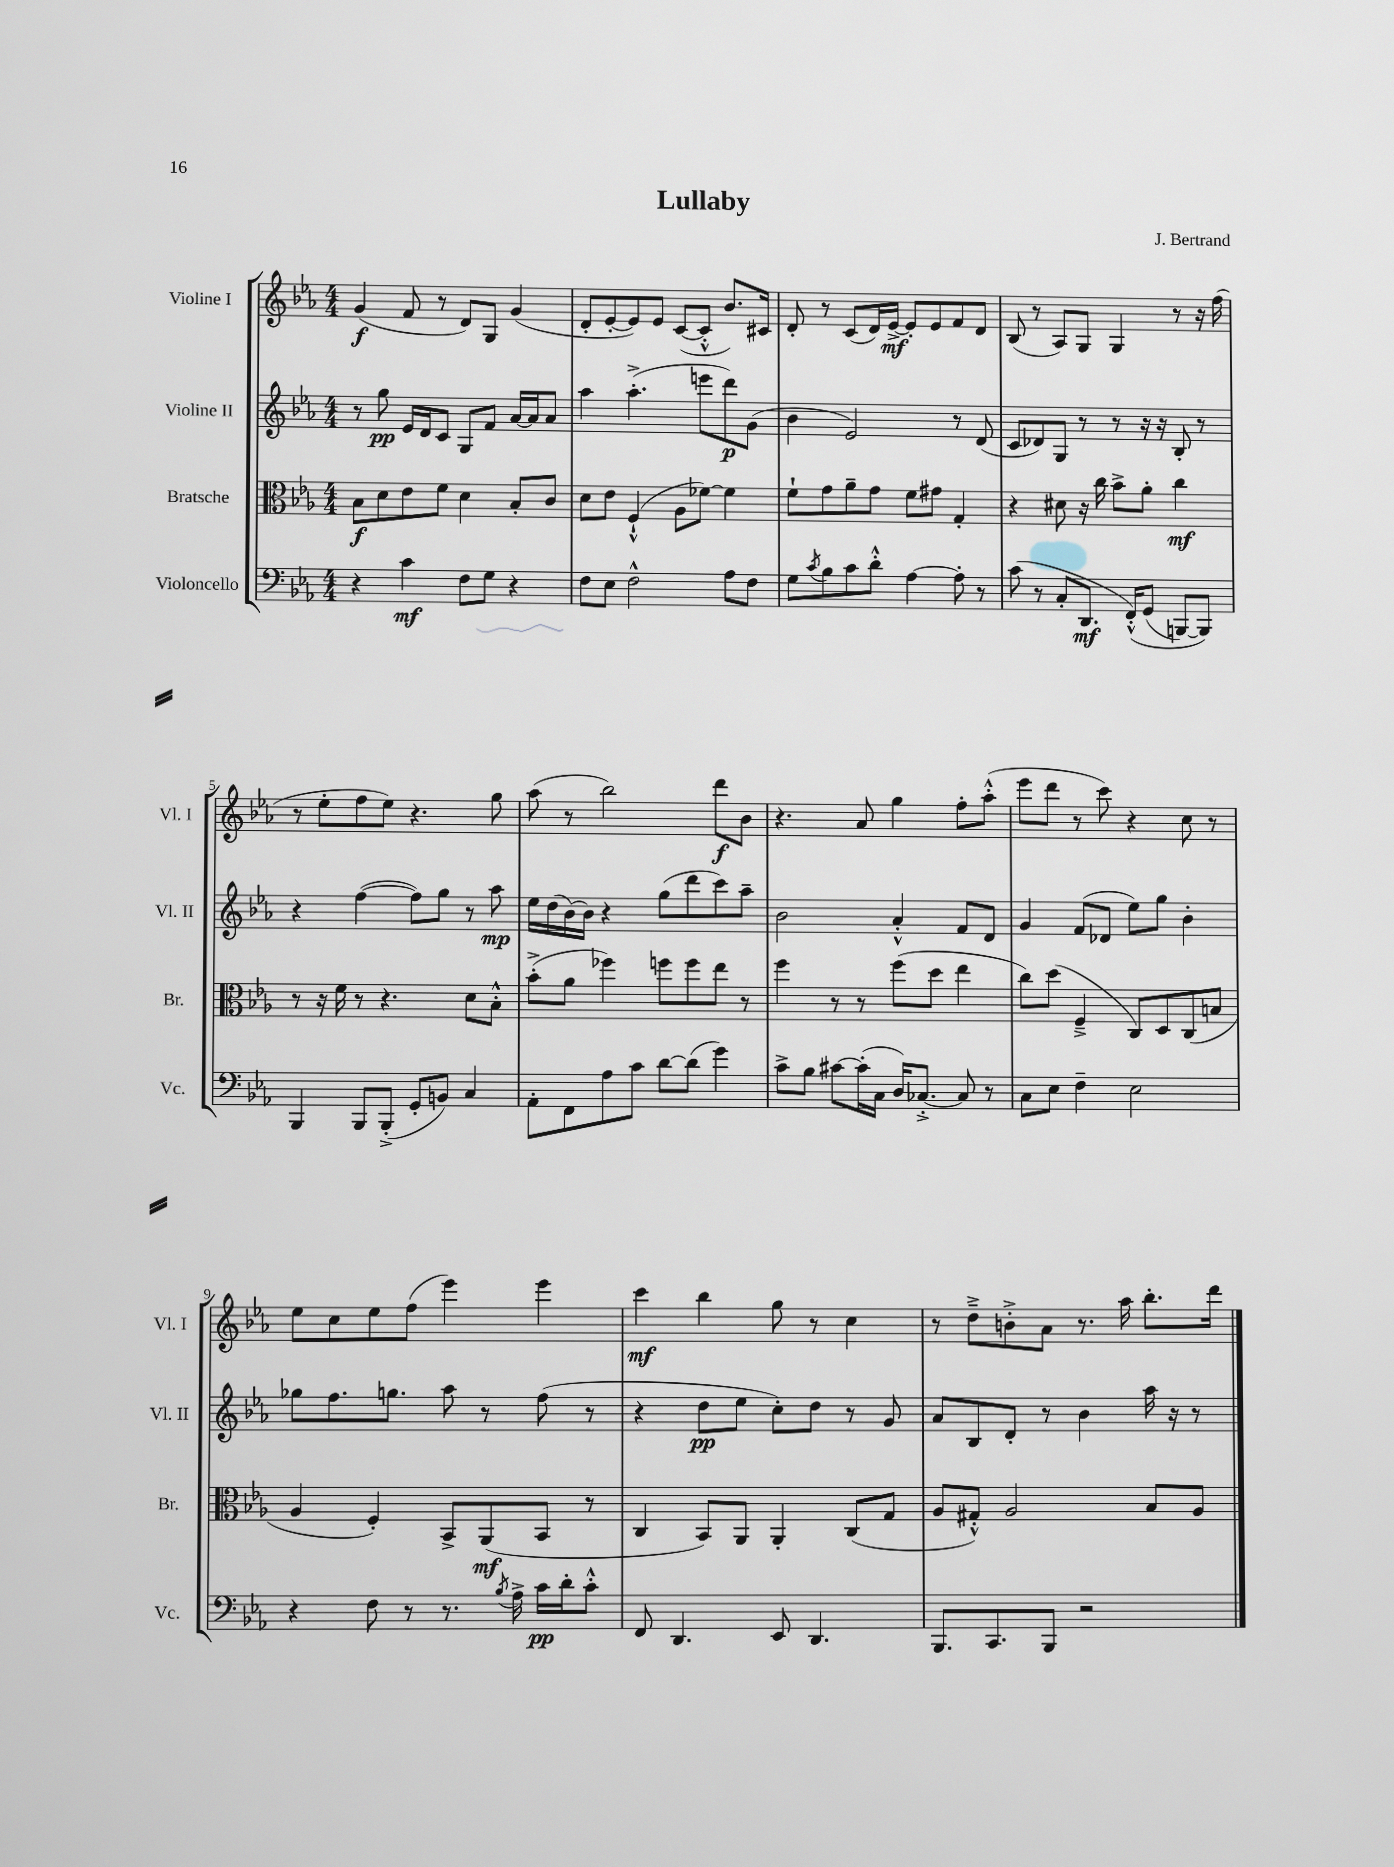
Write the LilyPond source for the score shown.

\header { title = "Lullaby" composer = "J. Bertrand" }
<<
\new StaffGroup <<
\new Staff = "s0" \with { instrumentName = "Violine I" shortInstrumentName = "Vl. I" } {
    \clef treble \key ees \major \numericTimeSignature \time 4/4
    g'4\f( f'8 r8 d'8) g8 g'4( |
    d'8-. ees'8~-. ees'8) ees'8 c'8~( c'8-.-^ bes'8.) cis'16 |
    d'8-. r8 c'8( d'16) ees'16~->\mf ees'8-. ees'8 f'8 d'8 |
    bes8( r8 aes8) g8 g4 r8 r16 f''16( |
    r8 ees''8-. f''8 ees''8) r4. g''8 |
    aes''8( r8 bes''2) d'''8\f bes'8 |
    r4. aes'8 g''4 f''8-. aes''8-.-^( |
    ees'''8 d'''8 r8 c'''8) r4 c''8 r8 |
    ees''8 c''8 ees''8 f''8( ees'''4) ees'''4 |
    c'''4\mf bes''4 g''8 r8 c''4 |
    r8 d''8---> b'8-.-> aes'8 r8. aes''16 bes''8.-. d'''16 \bar "|." |
}
\new Staff = "s1" \with { instrumentName = "Violine II" shortInstrumentName = "Vl. II" } {
    \clef treble \key ees \major \numericTimeSignature \time 4/4
    r8 g''8\pp ees'16 d'16 c'8 g8 f'8 aes'16~ aes'16 aes'8 |
    aes''4 aes''4.-.->( e'''8 d'''8\p) g'8( |
    bes'4 ees'2) r8 d'8( |
    c'8 des'8) g8 r8 r8 r16 r16 bes8-. r8 |
    r4 f''4~( f''8) g''8 r8 aes''8\mp |
    ees''16 d''16( bes'16~) bes'16 r4 g''8( d'''8 c'''8) aes''8-- |
    bes'2 aes'4-.-^ f'8 d'8 |
    g'4 f'8( des'8 ees''8) g''8 bes'4-. |
    ges''8 f''8. g''8. aes''8 r8 f''8( r8 |
    r4 d''8\pp ees''8 c''8-.) d''8 r8 g'8 |
    aes'8 bes8 d'8-. r8 bes'4 aes''16 r16 r8 \bar "|." |
}
\new Staff = "s2" \with { instrumentName = "Bratsche" shortInstrumentName = "Br." } {
    \clef alto \key ees \major \numericTimeSignature \time 4/4
    bes8\f d'8 ees'8 f'8 d'4 bes8-. c'8 |
    d'8 ees'8 f4-!-^( aes8 fes'8~) fes'4 |
    f'8-! g'8 aes'8-- g'8 f'8 gis'8 g4-. |
    r4 dis'8 r16 c''16 bes'8-> aes'8-. c''4\mf |
    r8 r16 f'16 r8 r4. d'8 bes8-.-^ |
    bes'8-.->( aes'8 fes''4) f''8 f''8 ees''8 r8 |
    f''4 r8 r8 f''8( d''8 ees''4 |
    c''8) d''8( f4---> c8) d8 c8( b8 |
    aes4 f4-.) bes,8-> aes,8\mf( bes,8 r8 |
    c4 bes,8) aes,8 aes,4-. c8( g8 |
    aes8 gis8-.-^) aes2 bes8 aes8 \bar "|." |
}
\new Staff = "s3" \with { instrumentName = "Violoncello" shortInstrumentName = "Vc." } {
    \clef bass \key ees \major \numericTimeSignature \time 4/4
    r4 c'4\mf f8 g8 r4 |
    f8 ees8 f2-^ aes8 f8 |
    g8 \acciaccatura { c'8 } bes8 c'8 d'8-.-^ aes4~ aes8-. r8 |
    c'8( r8 c8-. d,8.\mf f,16-.-^)\( g,8( b,,8~) b,,8\) |
    bes,,4 bes,,8 bes,,8-.->( g,8-. b,8) c4 |
    aes,8-. f,8 aes8 c'8 d'8~ d'8( g'4) |
    c'8-> bes8 cis'8~ cis'16-.( c16 d16) ces8.~-.-> ces8 r8 |
    c8 ees8 f4-- ees2 |
    r4 f8 r8 r8. \acciaccatura { bes8 } aes16-> c'16\pp d'16-. c'8-.-^ |
    f,8 d,4. ees,8 d,4. |
    bes,,8. c,8. bes,,8 r2 \bar "|." |
}
>>
>>
